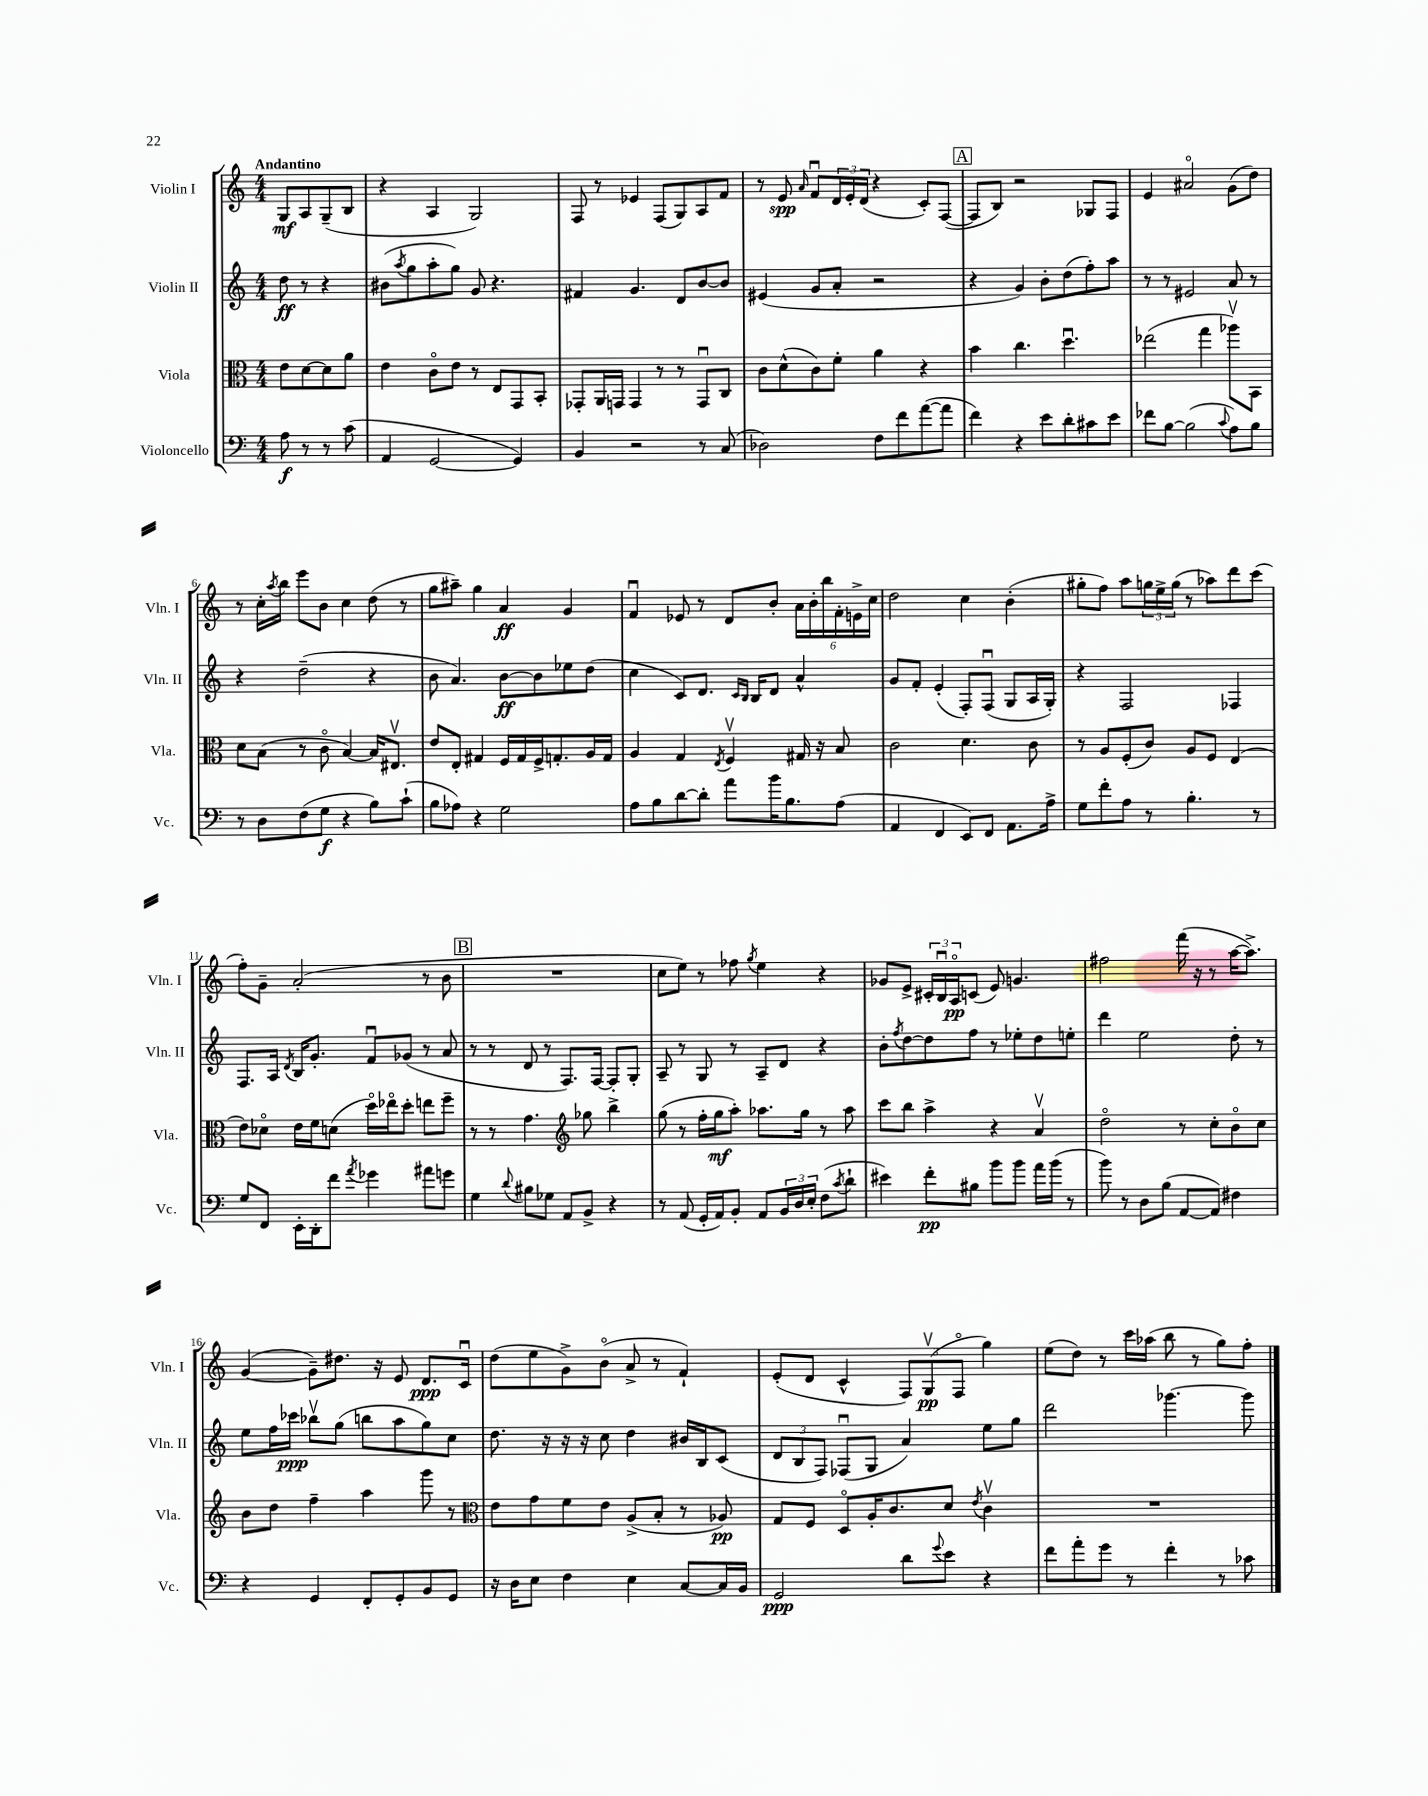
<<
\new StaffGroup <<
\new Staff = "s0" \with { instrumentName = "Violin I" shortInstrumentName = "Vln. I" } {
    \clef treble \key c \major \numericTimeSignature \time 4/4 \partial 2 \tempo "Andantino"
    g8\mf a8 g8--( b8 |
    r4 a4 g2) |
    f8 r8 ees'4 f8( g8) a8 f'8 |
    r8 e'8\spp \grace { a'16 } f'8\downbow \tuplet 3/2 { d'16 e'16-. d'16( } r4 c'8-.) f8~( |
    \mark \markup { \box "A" } f8 b8) r2 ges8 f8 |
    e'4 ais'2\flageolet g'8( d''8) |
    r8 c''16-. \acciaccatura { a''8 } b''16 e'''8 b'8 c''4 d''8( r8 |
    g''8 ais''8--) g''4 a'4\ff g'4 |
    f'4\downbow ees'8 r8 d'8 b'8-. \tuplet 6/4 { a'16 b'16-. b''16 f'16-. e'16-> c''16 } |
    d''2 c''4 b'4-.( |
    gis''8-. f''8) a''8 \tuplet 3/2 { g''16 e''16-> g''16( } r8 aes''8) d'''8 c'''8( |
    f''8-.) g'8-- a'2-.( r8 b'8 |
    \mark \markup { \box "B" } R1 |
    c''8 e''8) r8 fes''8 \acciaccatura { g''8 } e''4 r4 |
    ges'8 e'8-> \tuplet 3/2 { cis'16-. b16\downbow a16\flageolet\pp } c'8( e'8) g'4. |
    fis''2 f'''16( r16 r8 a''16~ a''8.->) |
    g'4~( g'8--) dis''8. r16 e'8 d'8.\ppp c'16\downbow |
    d''8( e''8 g'8->) b'8\flageolet( a'8-> r8 f'4-!) |
    e'8-.( d'8 c'4-^ \tuplet 3/2 { f8) g8\upbow\pp( f8\flageolet } g''4) |
    e''8( d''8) r8 c'''16 aes''16( b''8 r8 g''8) f''8-. \bar "|." |
}
\new Staff = "s1" \with { instrumentName = "Violin II" shortInstrumentName = "Vln. II" } {
    \clef treble \key c \major \numericTimeSignature \time 4/4 \partial 2
    d''8\ff r8 r4 |
    bis'8( \acciaccatura { a''8 } g''8 a''8-. g''8) g'8 r4. |
    fis'4 g'4. d'8 b'8~ b'8 |
    eis'4( g'8 a'8-. r2 |
    \mark \markup { \box "A" } r4 g'4) b'8-. d''8( f''8-.) a''8 |
    r8 r8 eis'2 a'8 r8 |
    r4 d''2--( r4 |
    b'8 a'4.) b'8~\ff b'8 ees''8 d''8( |
    c''4 c'8) d'8. \grace { c'16 b16 } b16 d'8 a'4-^ |
    g'8 f'8-. e'4-.( f8-.) f8\downbow( g8 a16 g16-.) |
    r4 f2 fes4 |
    f8. a16 \acciaccatura { d'8 } b16 g'8.-. f'8\downbow ges'8( r8 a'8 |
    \mark \markup { \box "B" } r8 r8 d'8 r8 f8.) f16~ f8-. g8-. |
    a8-- r8 g8 r8 a8-- d'8 r4 |
    b'8-. \acciaccatura { f''8 } d''8~ d''8 f''8 r8 ees''8-. d''8 e''8-. |
    d'''4 e''2 d''8-. r8 |
    e''8 f''16 ces'''16\ppp bes''8\upbow g''8( b''8 a''8 g''8) c''8 |
    d''8. r16 r16 r16 c''8 d''4 bis'16 b16 c'8( |
    \tuplet 3/2 { d'8 b8 f8) } fes8\downbow( g8 a'4) e''8 g''8 |
    d'''2 ges'''4.~ ges'''8 \bar "|." |
}
\new Staff = "s2" \with { instrumentName = "Viola" shortInstrumentName = "Vla." } {
    \clef alto \key c \major \numericTimeSignature \time 4/4 \partial 2
    e'8 d'8~ d'8 a'8 |
    e'4 c'8\flageolet e'8 r8 e8 g,8 b,8-. |
    ges,8-. a,16 g,16 g,4 r8 r8 g,8\downbow c8 |
    c'8 d'8-^( c'8) f'8-. a'4 r4 |
    \mark \markup { \box "A" } b'4 c''4. d''4.\downbow |
    ees''2( g''4 aes''8\upbow) b,8 |
    d'8 b8( r8 c'8\flageolet b4~) b16 eis8.\upbow |
    e'8 e8-. gis4 f16 gis16 f16-> g8.-. a16 g16 |
    a4 g4 \acciaccatura { e8 } f4\upbow gis16 r16 b8 |
    c'2 d'4. c'8 |
    r8 a8 f8-.( c'8) a8 f8 e4( |
    e'8) des'8\flageolet e'16 f'16 d'8( d''16\flageolet) ees''16\flageolet d''8-. e''8 f''8-- |
    \mark \markup { \box "B" } r8 r8 g'4. \clef treble ges''8 b''4-> |
    g''8( r8 f''16-. g''16\mf a''8-.) aes''8. g''16 r8 aes''8 |
    c'''8 b''8 a''4-> r4 a'4\upbow |
    d''2\flageolet r8 c''8-. b'8\flageolet c''8 |
    b'8 d''8 f''4-- a''4 g'''8 r8 |
    \clef alto e'8 g'8 f'8 e'8 a8->( b8-. r8 aes8\pp) |
    g8 f8 d8\flageolet a16-. c'8. d'8 \acciaccatura { e'8 } c'4\upbow |
    R1 \bar "|." |
}
\new Staff = "s3" \with { instrumentName = "Violoncello" shortInstrumentName = "Vc." } {
    \clef bass \key c \major \numericTimeSignature \time 4/4 \partial 2
    a8\f r8 r8 c'8( |
    a,4 g,2~ g,4) |
    b,4 r2 r8 c8( |
    des2) f8 f'8 a'8~( a'8 |
    \mark \markup { \box "A" } f'4) r4 e'8 d'8-. cis'8 e'8 |
    fes'8 b8~ b2( \appoggiatura { c'8 } a8) b8 |
    r8 d8 f8( g8\f r4 b8) c'8-!( |
    b8 aes8) r4 g2 |
    a8 b8 d'8~ d'8-. a'8 b'16 b8. a8( |
    a,4 f,4 e,8) f,8 a,8. a16-> |
    g8 f'8-. a8 r8 b4.-. r8 |
    g8 f,8 e,16-. d,16-. f'8 \acciaccatura { a'8 } ges'4 ais'8 g'8 |
    \mark \markup { \box "B" } g4 \appoggiatura { d'8 } bis8 ges8 a,8 b,8-> r4 |
    r8 a,8( g,16-. a,16) b,8-. a,8 \tuplet 3/2 { b,16 d16 e16-. } f8( \acciaccatura { c'8 } d'8-! |
    eis'4) f'8-.\pp bis8 b'8 b'8 a'16 b'16( r8 |
    b'8) r8 d8 b8( a,8~ a,8) fis4 |
    r4 g,4 f,8-. g,8-. b,8 g,8 |
    r16 d16 e8 f4 e4 c8~ c16 b,16 |
    g,2\ppp d'8 \appoggiatura { g'8 } e'8 r4 |
    f'8 a'8-. g'8 r8 f'4-. r8 ces'8 \bar "|." |
}
>>
>>
